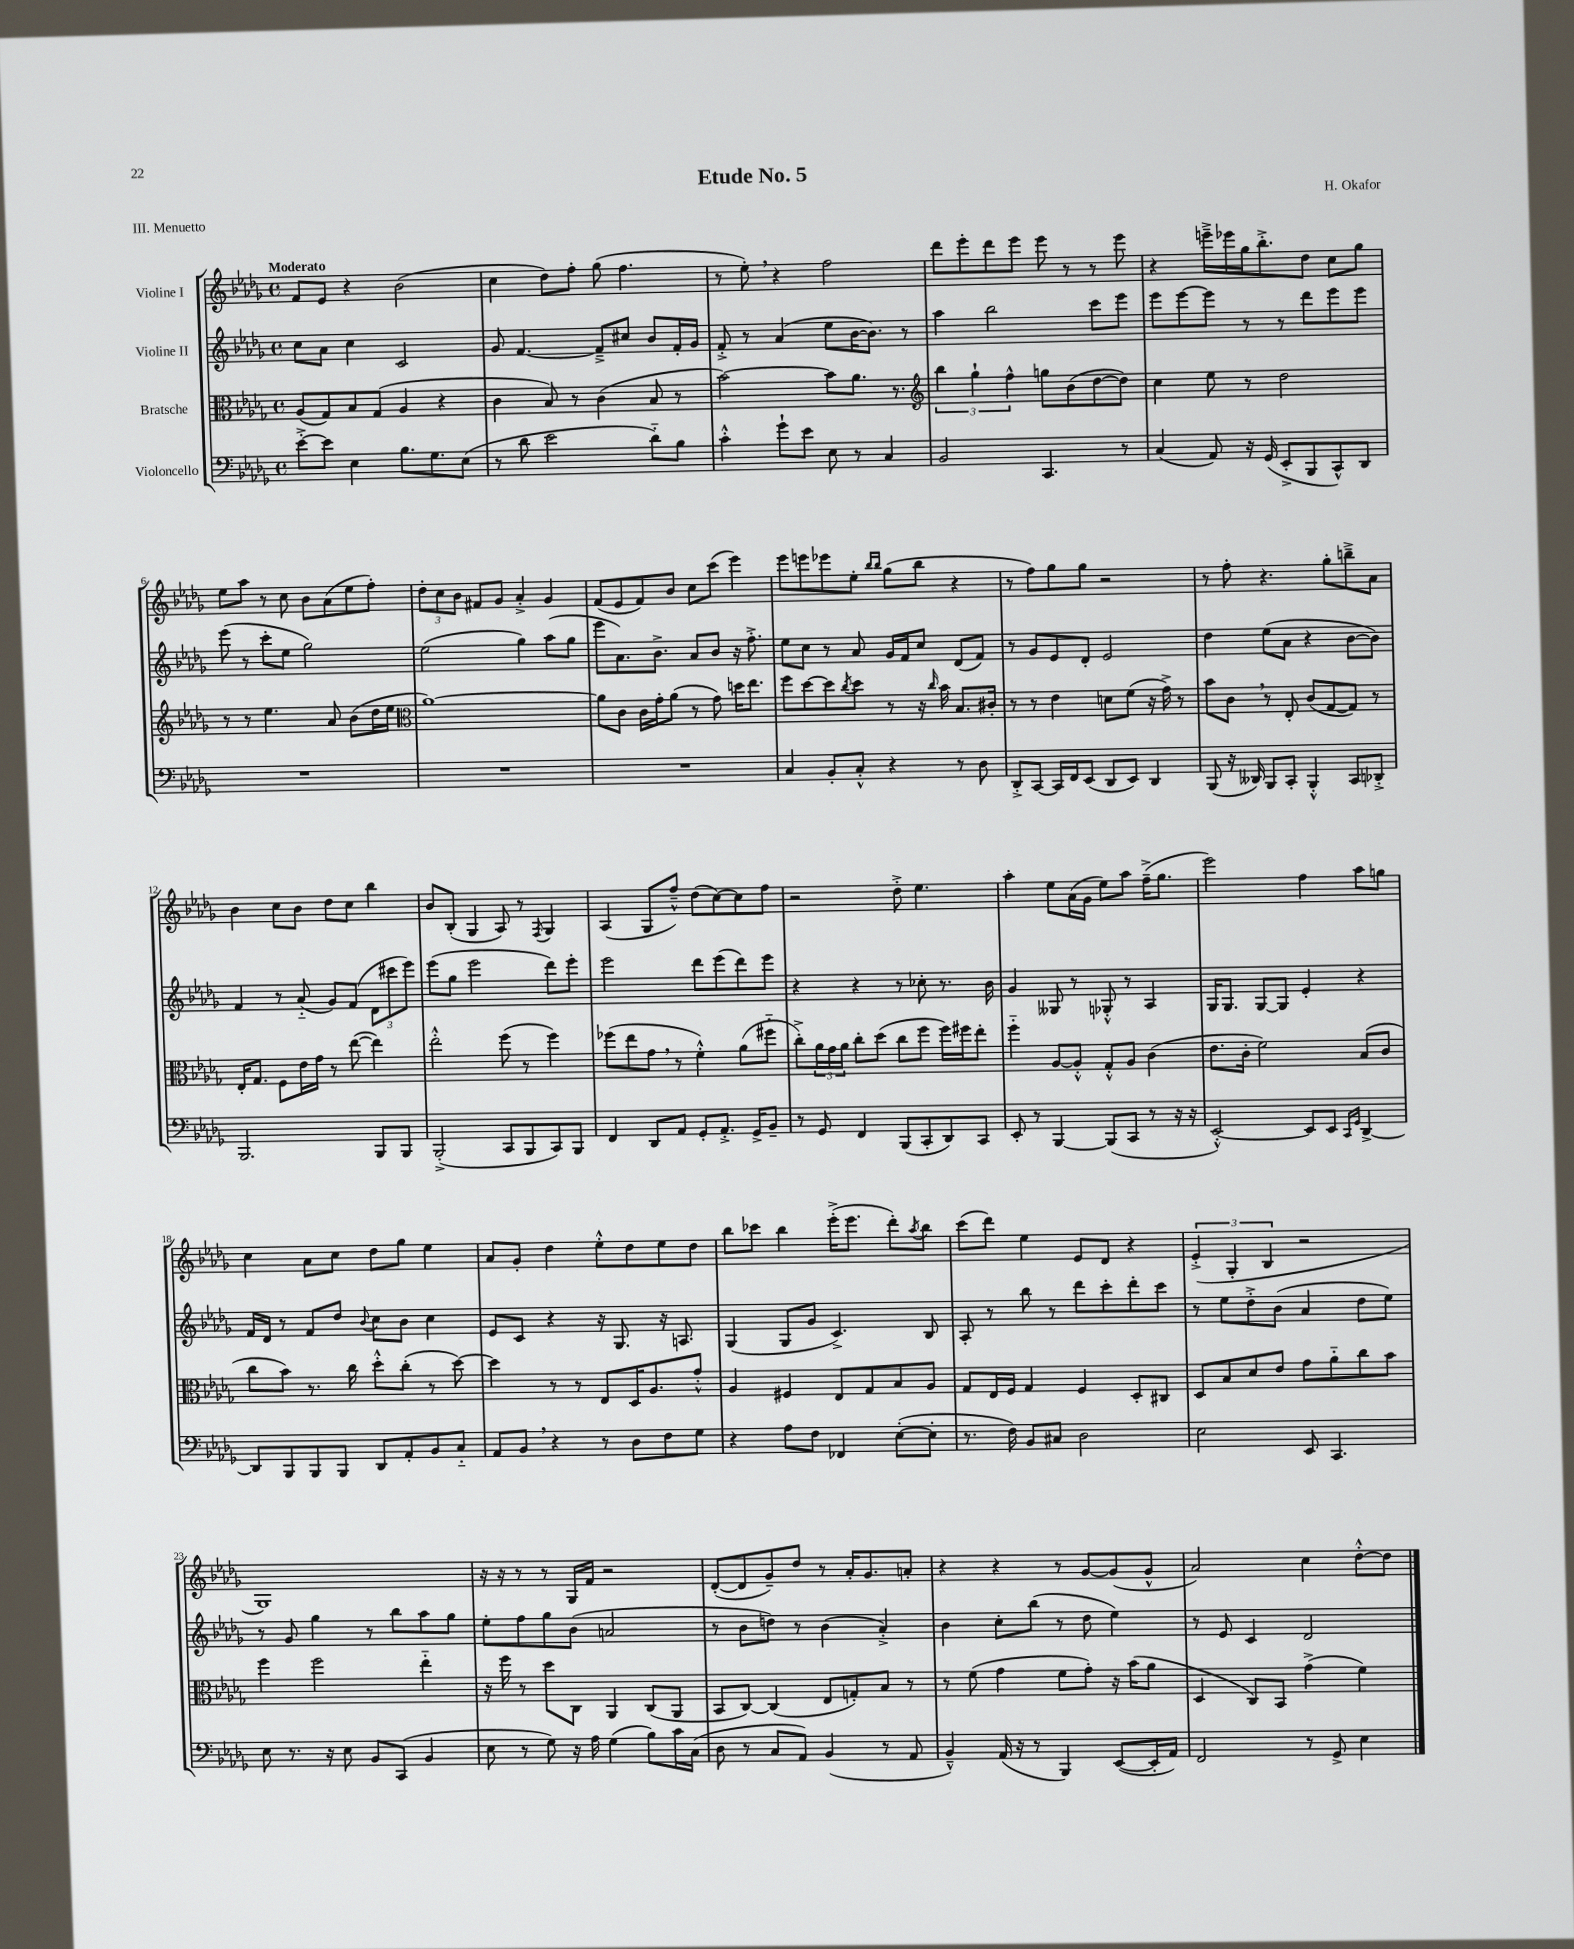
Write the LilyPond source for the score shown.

\header { title = "Etude No. 5" composer = "H. Okafor" piece = "III. Menuetto" }
<<
\new StaffGroup <<
\new Staff = "s0" \with { instrumentName = "Violine I" } {
    \clef treble \key des \major \defaultTimeSignature \time 4/4 \tempo "Moderato"
    f'8 ees'8 r4 bes'2( |
    c''4 des''8) f''8-. ges''8( f''4. |
    r8 ees''8-.) \breathe r4 f''2 |
    des'''8 ees'''8-. des'''8 ees'''8 ees'''8 r8 r8 ees'''8 |
    r4 e'''16---> ees'''16 ges''16 bes''8.-.-> des''8 c''8 ges''8 |
    ees''8 aes''8 r8 c''8 bes'8 aes'8( ees''8 f''8-.) |
    \tuplet 3/2 { des''8-. c''8 bes'8 } fis'8 ges'8 aes'4-.-> ges'4 |
    f'8( ees'8 f'8) bes'8 c''8 c'''8( ees'''4) |
    ees'''8 e'''8 ees'''8 ees''8-. \grace { bes''16 bes''16 } ges''8( bes''8 r4 |
    r8 f''8) ges''8 ges''8 r2 |
    r8 f''8-. r4. ges''8-. b''8---> aes'8 |
    bes'4 c''8 bes'8 des''8 c''8 bes''4 |
    bes'8 bes8-.( ges4 aes8) r8 \acciaccatura { f8 } ges4 |
    aes4( ges8 f''8---^) des''8( c''8~) c''8 f''8 |
    r2 des''8-.-> ees''4. |
    aes''4-. ees''8 aes'16( ges'16 ees''8) aes''8 f''16--->( ges''8. |
    ees'''2) f''4 aes''8 g''8 |
    c''4 aes'8 c''8 des''8 ges''8 ees''4 |
    aes'8 ges'8-. des''4 ees''8-.-^ des''8 ees''8 des''8 |
    bes''8 ces'''8 bes''4 ees'''16-.->( ees'''8. des'''8-.) \acciaccatura { aes''8 } bes''8 |
    c'''8( des'''8) ees''4 ees'8 des'8 r4 |
    \tuplet 3/2 { ees'4-.->( ges4-. bes4 } r2 |
    ges1) |
    r16 r16 r8 r8 ges16 f'16 r2 |
    des'8~-.( des'8 ges'8--) des''8 r8 aes'16-. ges'8. a'8-. |
    r4 r4 r8 ges'8~ ges'8( ges'8-^ |
    aes'2) c''4 des''8~-.-^ des''8 \bar "|." |
}
\new Staff = "s1" \with { instrumentName = "Violine II" } {
    \clef treble \key des \major \defaultTimeSignature \time 4/4
    c''8 aes'8 c''4 c'2 |
    ges'8 f'4.~ f'8---> cis''8 bes'8 f'16-. ges'16 |
    f'8-.-> r8 aes'4( ees''8 bes'16~ bes'8.) r8 |
    aes''4 bes''2 c'''8 ees'''8 |
    ees'''8 ees'''8~ ees'''8 r8 r8 des'''8 ees'''8 ees'''8 |
    ees'''8( r8 c'''8-. ees''8 ges''2) |
    ees''2( ges''4) aes''8( ges''8 |
    ees'''8 aes'8.) bes'8.-> aes'8 bes'8 r16 f''8.-.-> |
    ees''8 c''8 r8 aes'8 ges'16 f'16 c''8 des'8( f'8) |
    r8 ges'8 ees'8 des'8-. ees'2 |
    des''4 ees''8( aes'8 r4 bes'8~ bes'8) |
    f'4 r8 aes'8-_( ges'8) f'8( \tuplet 3/2 { des'8 cis'''8 ees'''8) } |
    ees'''8( ges''8 ees'''2 des'''8) ees'''8-. |
    ees'''2 des'''8 ees'''8( des'''8) ees'''8 |
    r4 r4 r8 ces''8-. r8. bes'16 |
    ges'4 geses8 r8 ges8-.-^ r8 aes4 |
    ges16 ges8. ges8~ ges8 ees'4-. r4 |
    f'16 des'16 r8 f'8 des''8 \appoggiatura { bes'8 } c''8 bes'8 c''4 |
    ees'8 c'8 r4 r16 ges8. r16 a8. |
    ges4( ges8 ges'8 c'4.->) bes8 |
    aes8-. r8 bes''8 r8 des'''8 c'''8-. des'''8-. c'''8 |
    r8 ees''8 des''8-.-> bes'8( aes'4 des''8 ees''8) |
    r8 ges'8 ges''4 r8 bes''8 aes''8 ges''8 |
    ees''8-. f''8 ges''8 bes'8( a'2 |
    r8 bes'8 d''8) r8 bes'4( aes'4-.->) |
    bes'4 c''8-. bes''8( r8 des''8 ees''4) |
    r8 ees'8 c'4 des'2 \bar "|." |
}
\new Staff = "s2" \with { instrumentName = "Bratsche" } {
    \clef alto \key des \major \defaultTimeSignature \time 4/4
    aes8( ges8) bes8 ges8( aes4 r4 |
    c'4 bes8) r8 c'4( bes8 r8 |
    bes'2~) bes'8 aes'8. r8. |
    \clef treble \tuplet 3/2 { bes''4 ges''4-! f''4-^ } g''8 bes'8( des''8~ des''8) |
    c''4 ees''8 r8 des''2 |
    r8 r8 ees''4. aes'8 bes'8( des''16 ees''16 |
    \clef alto aes'1~) |
    aes'8 c'8 c'16 ges'16-. aes'8( r8 ges'8) d''16 ees''8. |
    f''8 des''8~ des''8 \acciaccatura { c''8 } des''8 r8 r16 \grace { c''16 } bes'16 bes8. cis'16-. |
    r8 r8 ees'4 d'8 f'8( r16 ges'16->) r8 |
    bes'8 c'8 \breathe r8 ees8-. c'8( ges8~ ges8) r8 |
    ees16-. ges8. f8 ees'16 ges'16 r8 ees''8~( ees''4) |
    ees''2-.-^ f''8( r8 f''4) |
    fes''8( ees''8 ges'8 \breathe r8 f'4-.-^) aes'8( fis''8-_ |
    c''8-.->) \tuplet 3/2 { aes'16 ges'16 aes'16 } c''8-. des''8( c''8 f''8 f''16) fis''16 ees''8-. |
    f''4-_ aes8~ aes8-.-^ ges8-.-^ aes8 c'4( |
    ees'8. c'16-. f'2) bes8( c'8 |
    c''8 bes'8) r8. c''16 des''8-.-^ c''8-.( r8 des''8~) |
    des''4 r8 r8 ees8 des16 aes8. ges'8-.-^ |
    aes4 fis4 ees8 ges8 bes8 aes8 |
    ges8 ees16 f16 ges4 f4 des8-. cis8 |
    des8 bes8 des'8 ees'8 ges'8 aes'8-_ c''8 bes'8 |
    f''4 f''2 ees''4-_ |
    r16 f''16 r8 des''8 c8 aes,4 c8( aes,8 |
    bes,8 c8~) c4( ees8 g8-.) bes8 r8 |
    r8 f'8( ges'4 f'8 ges'8-.) r16 bes'16( aes'8 |
    des4 c8) bes,8 ges'4->( f'4) \bar "|." |
}
\new Staff = "s3" \with { instrumentName = "Violoncello" } {
    \clef bass \key des \major \defaultTimeSignature \time 4/4
    ees'8~-.-> ees'8 ees4 bes8. ges8. ees8( |
    r8 des'8 ees'2 des'8-_) bes8 |
    c'4-.-^ ges'8-! ees'8 ees8 r8 c4 |
    bes,2 c,4. r8 |
    c4( aes,8) r16 ges,16( ees,8-.-> bes,,8 c,8-^) des,8 |
    R1 |
    R1 |
    R1 |
    c4 bes,8-. c8-.-^ r4 r8 des8 |
    des,8-.-> c,8~ c,16 f,16 ees,8( des,8 ees,8) des,4 |
    bes,,8( r16 deses,16) bes,,8 c,8-. bes,,4-.-^ c,8 des,8-.-> |
    bes,,2. bes,,8 bes,,8 |
    bes,,2-.->( c,8 bes,,8 c,8) bes,,8 |
    f,4 des,8 aes,8 ges,8-. aes,8.-.-> ges,16-> bes,8-- |
    r8 ges,8 f,4 bes,,8( c,8-. des,8) c,8 |
    ees,8-. r8 bes,,4~ bes,,8( c,8 r8 r16 r16 |
    ees,2~-.-^) ees,8 ees,8 \grace { c,16 ges,16 } des,4~-> |
    des,8 bes,,8 bes,,8 bes,,8 des,8 aes,8-. bes,8 c8-_ |
    aes,8 bes,8 \breathe r4 r8 des8 f8 ges8 |
    r4 aes8 f8 fes,4 ees8~-.( ees8-. |
    r8. f16) bes,8 cis8 des2 |
    ees2 ees,8 c,4. |
    ees8 r8. r16 ees8 bes,8 c,8( bes,4 |
    ees8 r8 ges8) r16 aes16 ges4( bes8) c'16 c16( |
    des8 r8 c8 aes,8) bes,4( r8 aes,8 |
    bes,4---^) aes,16( r16 r8 bes,,4) ees,8~( ees,16-. aes,16) |
    f,2 r8 ges,8-> ees4 \bar "|." |
}
>>
>>
